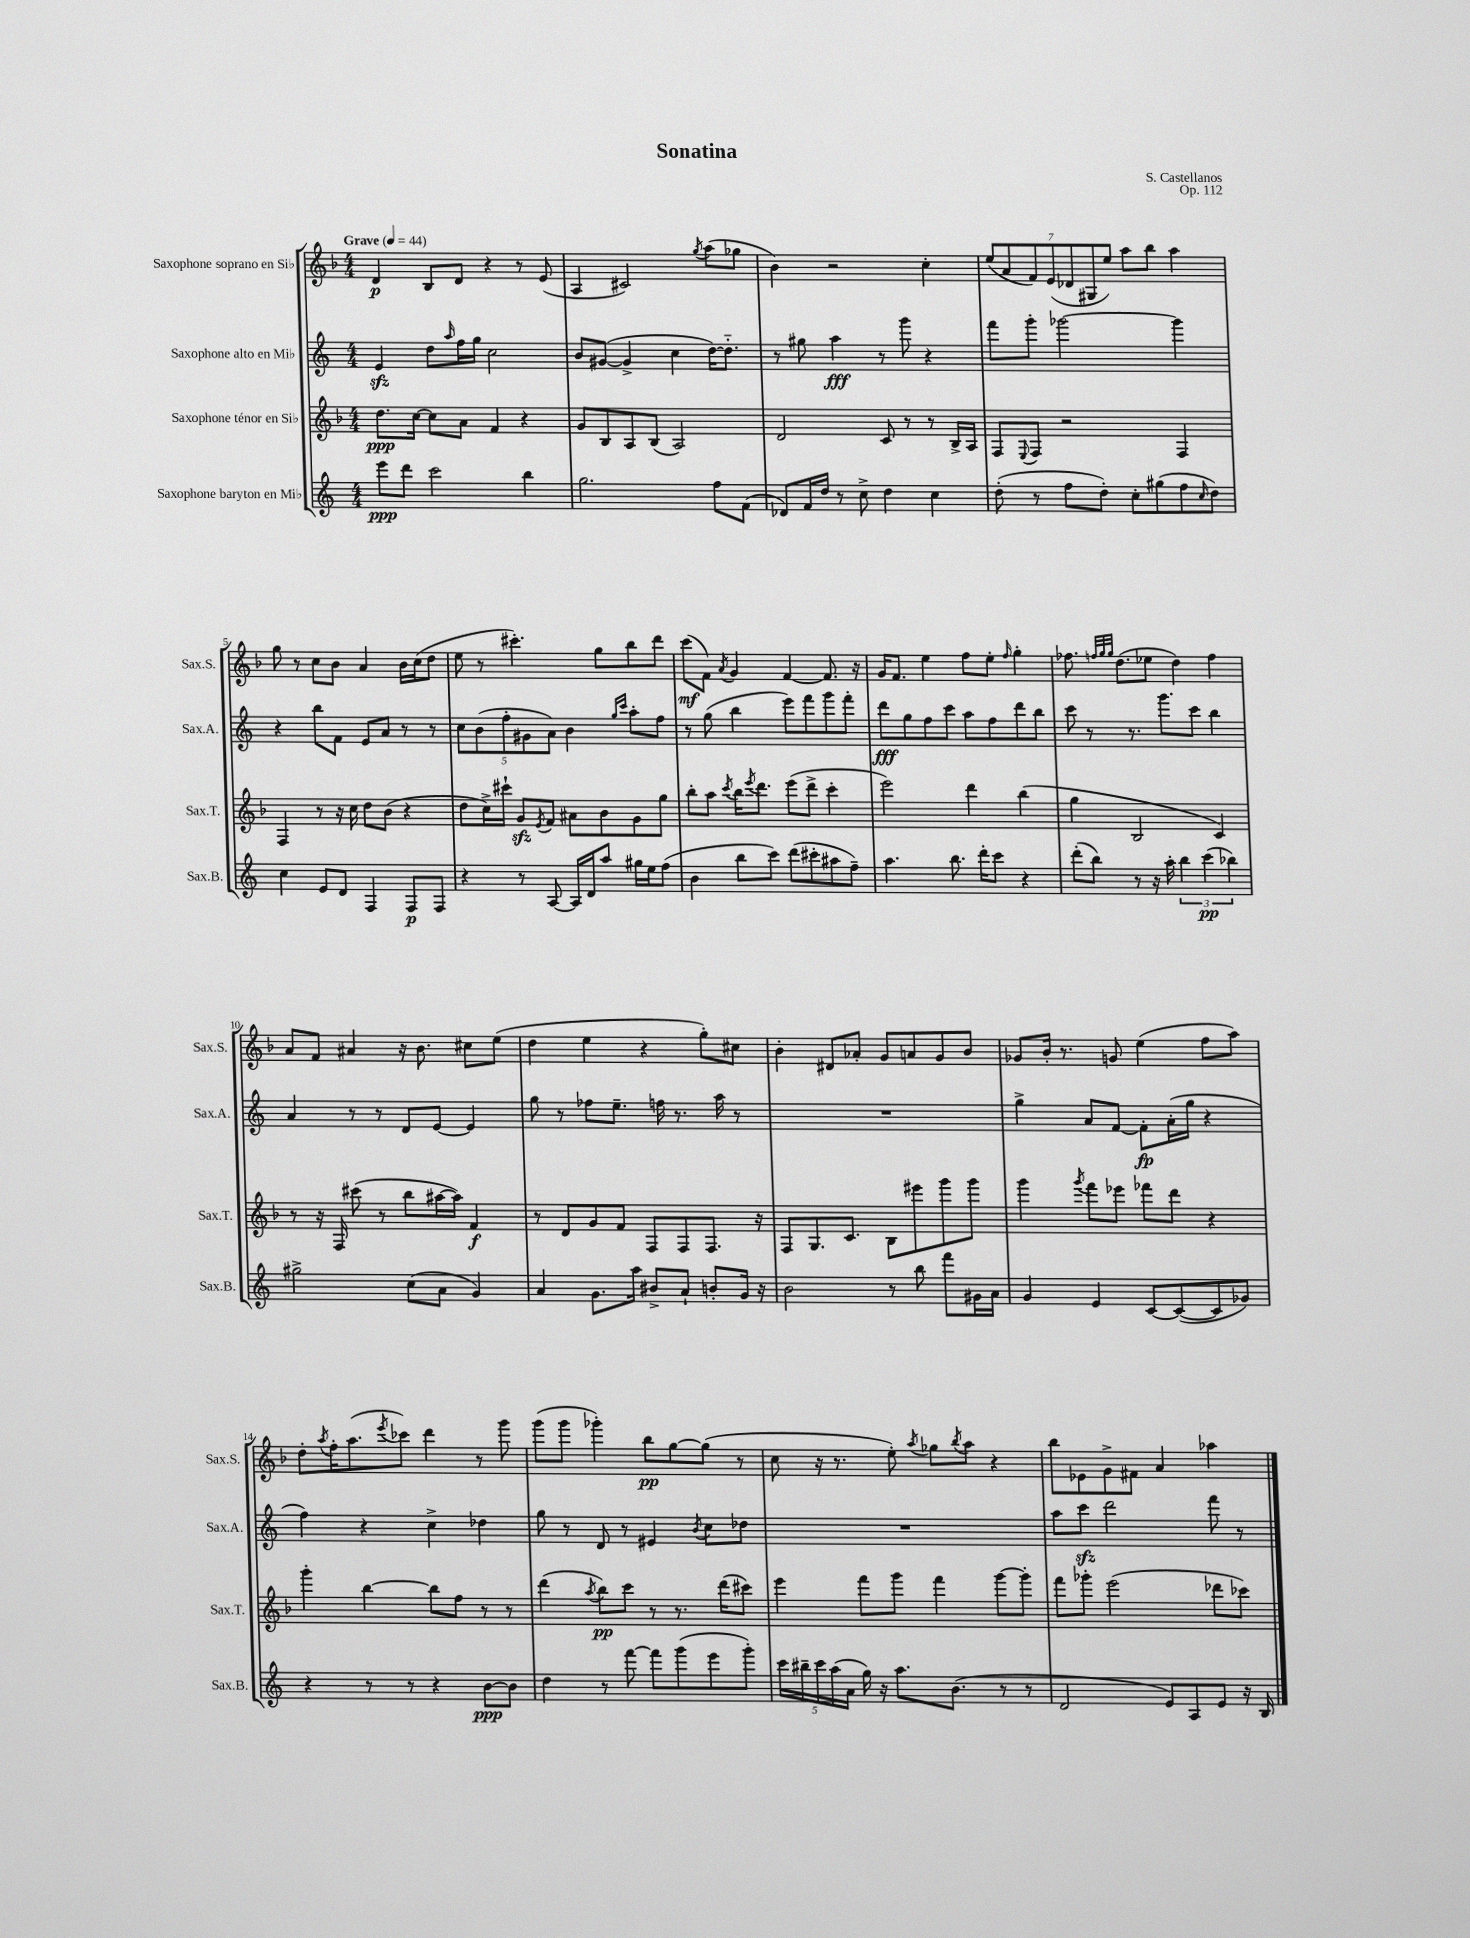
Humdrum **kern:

**kern	**kern	**kern	**kern
*staff4	*staff3	*staff2	*staff1
*clefG2	*clefG2	*clefG2	*clefG2
*k[]	*k[b-]	*k[]	*k[b-]
*M4/4	*M4/4	*M4/4	*M4/4
*MM44	*MM44	*MM44	*MM44
8eee	8.dd	4e	4d
8ddd	.	.	.
.	[16cc	.	.
2ccc	8cc]	8dd	8B-
.	.	16qqaa	.
.	8a	16ff	8d
.	.	16gg	.
.	4f	2cc	4r
4bb	4r	.	8r
.	.	.	(8e
=	=	=	=
2.gg	8g	8b	4A
.	8B-	([8g#	.
.	8A	4g#^]	2c#)
.	(8B-	.	.
.	2A)	4cc	.
.	.	.	8qgg
8ff	.	[16dd)	(8aa
.	.	8.dd'~]	.
(8f	.	.	8gg-
=	=	=	=
8d-)	2d	8r	4b-)
16f	.	8gg#	.
16dd	.	.	.
8r	.	4aa	2r
8cc^	.	.	.
4dd	8c	8r	.
.	8r	8ggg	.
4cc	8r	4r	4cc'
.	16B-^	.	.
.	16A	.	.
=	=	=	=
(8dd'	8F	8fff	(14ee
.	.	.	14a
.	8qqE	.	.
8r	8F	8ggg'	.
.	.	.	14f)
.	.	.	(14e
8ff	2r	[2ggg-	.
.	.	.	14d-
.	.	.	14G#
8dd')	.	.	.
.	.	.	14ee)
8cc'	.	.	8aa
(8gg#	.	.	8bb-
8ff	4F	4ggg-]	4aa
16qqcc	.	.	.
8dd)	.	.	.
=	=	=	=
4cc	4F	4r	8gg
.	.	.	8r
8e	8r	8bb	8cc
8d	16r	8f	8b-
.	16cc	.	.
4F	8dd	8e	4a
.	(8b-	8a	.
8F	4r	8r	16b-
.	.	.	(16cc
8F	.	8r	8dd
=	=	=	=
4r	8dd	10cc	8ee
.	.	(10b	.
.	16cc^)	.	8r
.	16ccc#`	.	.
.	.	10ff'	.
8r	8g	.	4.ccc#')
.	.	10g#	.
.	8qe	.	.
[8A	8f	.	.
.	.	10a)	.
16A]	8a#	4b	.
16d	.	.	.
8aa	8b-	.	8gg
.	.	16qqgg	.
.	.	16qqccc	.
16gg#	8g	8aa'	8bb-
16ee	.	.	.
(8ff	8gg	8ff	8ddd
=	=	=	=
4b	8bb-'	8r	(8ccc
.	8aa	(8gg	8f)
.	8qccc	.	8qa
8bb	16bb-	4bb	4g
.	8qeee	.	.
.	8.ddd	.	.
8ccc)	.	.	.
(8ddd	(8eee	8eee)	[4f
8ccc#'	8ddd^	8fff	.
8aa#	4ccc'	8ggg	8.f]
8ff~)	.	8fff'	.
.	.	.	16r
=	=	=	=
4.aa	2eee)	8ddd	16g
.	.	.	8.f
.	.	8gg	.
.	.	8ff	4ee
8.bb	.	8ccc	.
.	4ddd	8aa	8ff
16ddd'	.	.	.
8ccc	.	8ff	8ee'
.	.	.	16qqff
4r	(4bb-	8ddd	4gg'
.	.	8bb	.
=	=	=	=
(8ddd'	4gg	8ccc	8.ff-
8bb)	.	8r	.
.	.	.	32qqff
.	.	.	32qqgg
.	.	.	32qqgg
.	.	.	(8.dd
8r	2B-	8.r	.
16r	.	.	8ee-
16aa'	.	8.ggg	.
6bb	.	.	4dd)
.	.	8ccc	.
(6ccc	.	.	.
.	4c)	4bb	4ff
6bb-)	.	.	.
=	=	=	=
2gg#^	8r	4a	8a
.	16r	.	8f
.	16F	.	.
.	(8ccc#	8r	4a#
.	8r	8r	.
(8cc	8bb-	8d	16r
.	.	.	8.b-
8a	[16aa#	[8e	.
.	16aa#])	.	.
4g)	4f	4e]	8cc#
.	.	.	(8ee
=	=	=	=
4a	8r	8gg	4dd
.	8d	8r	.
8.g	8g	8ff-	4ee
.	8f	8.ee~	.
16aa	.	.	.
8b#^	8F	.	4r
.	.	16ff	.
8a`	8F	8.r	.
8b'	8.F	.	8gg')
.	.	16aa	.
16g	.	8r	8cc#
16r	16r	.	.
=	=	=	=
2b	8F	1r	4b-'
.	8.G	.	.
.	.	.	8d#
.	8.c	.	.
.	.	.	8a-'
8r	8B-	.	8g
8bb	8eee#	.	8a
8fff	8ggg	.	8g
16g#	8ggg	.	8b-
16a	.	.	.
=	=	=	=
4g	4ggg	4gg^	8g-
.	.	.	16b-'
.	.	.	8.r
.	8qggg	.	.
4e	8fff	8a	.
.	8eee-	[8f	8g
[8c	8fff-	8f']	(4ee
(8c_	8ddd	(16a'	.
.	.	16gg	.
8c]	4r	4r	8ff
8g-)	.	.	8aa)
=	=	=	=
4r	4ggg'	4ff)	8dd'
.	.	.	8qaa
.	.	.	16ff'
.	.	.	(8.aa
8r	[4bb-	4r	.
.	.	.	8qeee
8r	.	.	8ccc-)
4r	8bb-]	4cc^	4ddd
.	8ff	.	.
[8b	8r	4dd-	8r
8b]	8r	.	8ggg
=	=	=	=
4dd	(4ddd	8gg	(8ggg
.	.	8r	8ggg
.	8qaa	.	.
8r	8bb-)	8d	4ggg-')
[8fff	8ccc	8r	.
8fff]	8r	4e#	8bb-
(8ggg	8.r	.	[8gg
.	.	8qb	.
8eee	.	8cc	(8gg]
.	(16ddd	.	.
8ggg')	8ccc#)	8dd-	8r
=	=	=	=
20ccc	4eee	1r	8cc
20bb#~	.	.	.
20ccc	.	.	.
.	.	.	16r
(20aa	.	.	.
.	.	.	8.r
20a	.	.	.
16gg)	8fff	.	.
16r	.	.	.
8.aa	8ggg	.	8ee')
.	.	.	8qaa
.	4fff	.	8gg-
(8.b	.	.	.
.	.	.	8qbb-
.	.	.	8aa
8r	[8ggg	.	4r
8r	8ggg']	.	.
=	=	=	=
2d	8fff	8aa	8bb-
.	8ggg-'	8ccc	8e-
.	(2eee	2ddd	8g^
.	.	.	8f#
8e)	.	.	4a
8A	.	.	.
8e	8ddd-	8fff	4aa-
16r	8ccc-)	8r	.
16B	.	.	.
==	==	==	==
*-	*-	*-	*-
